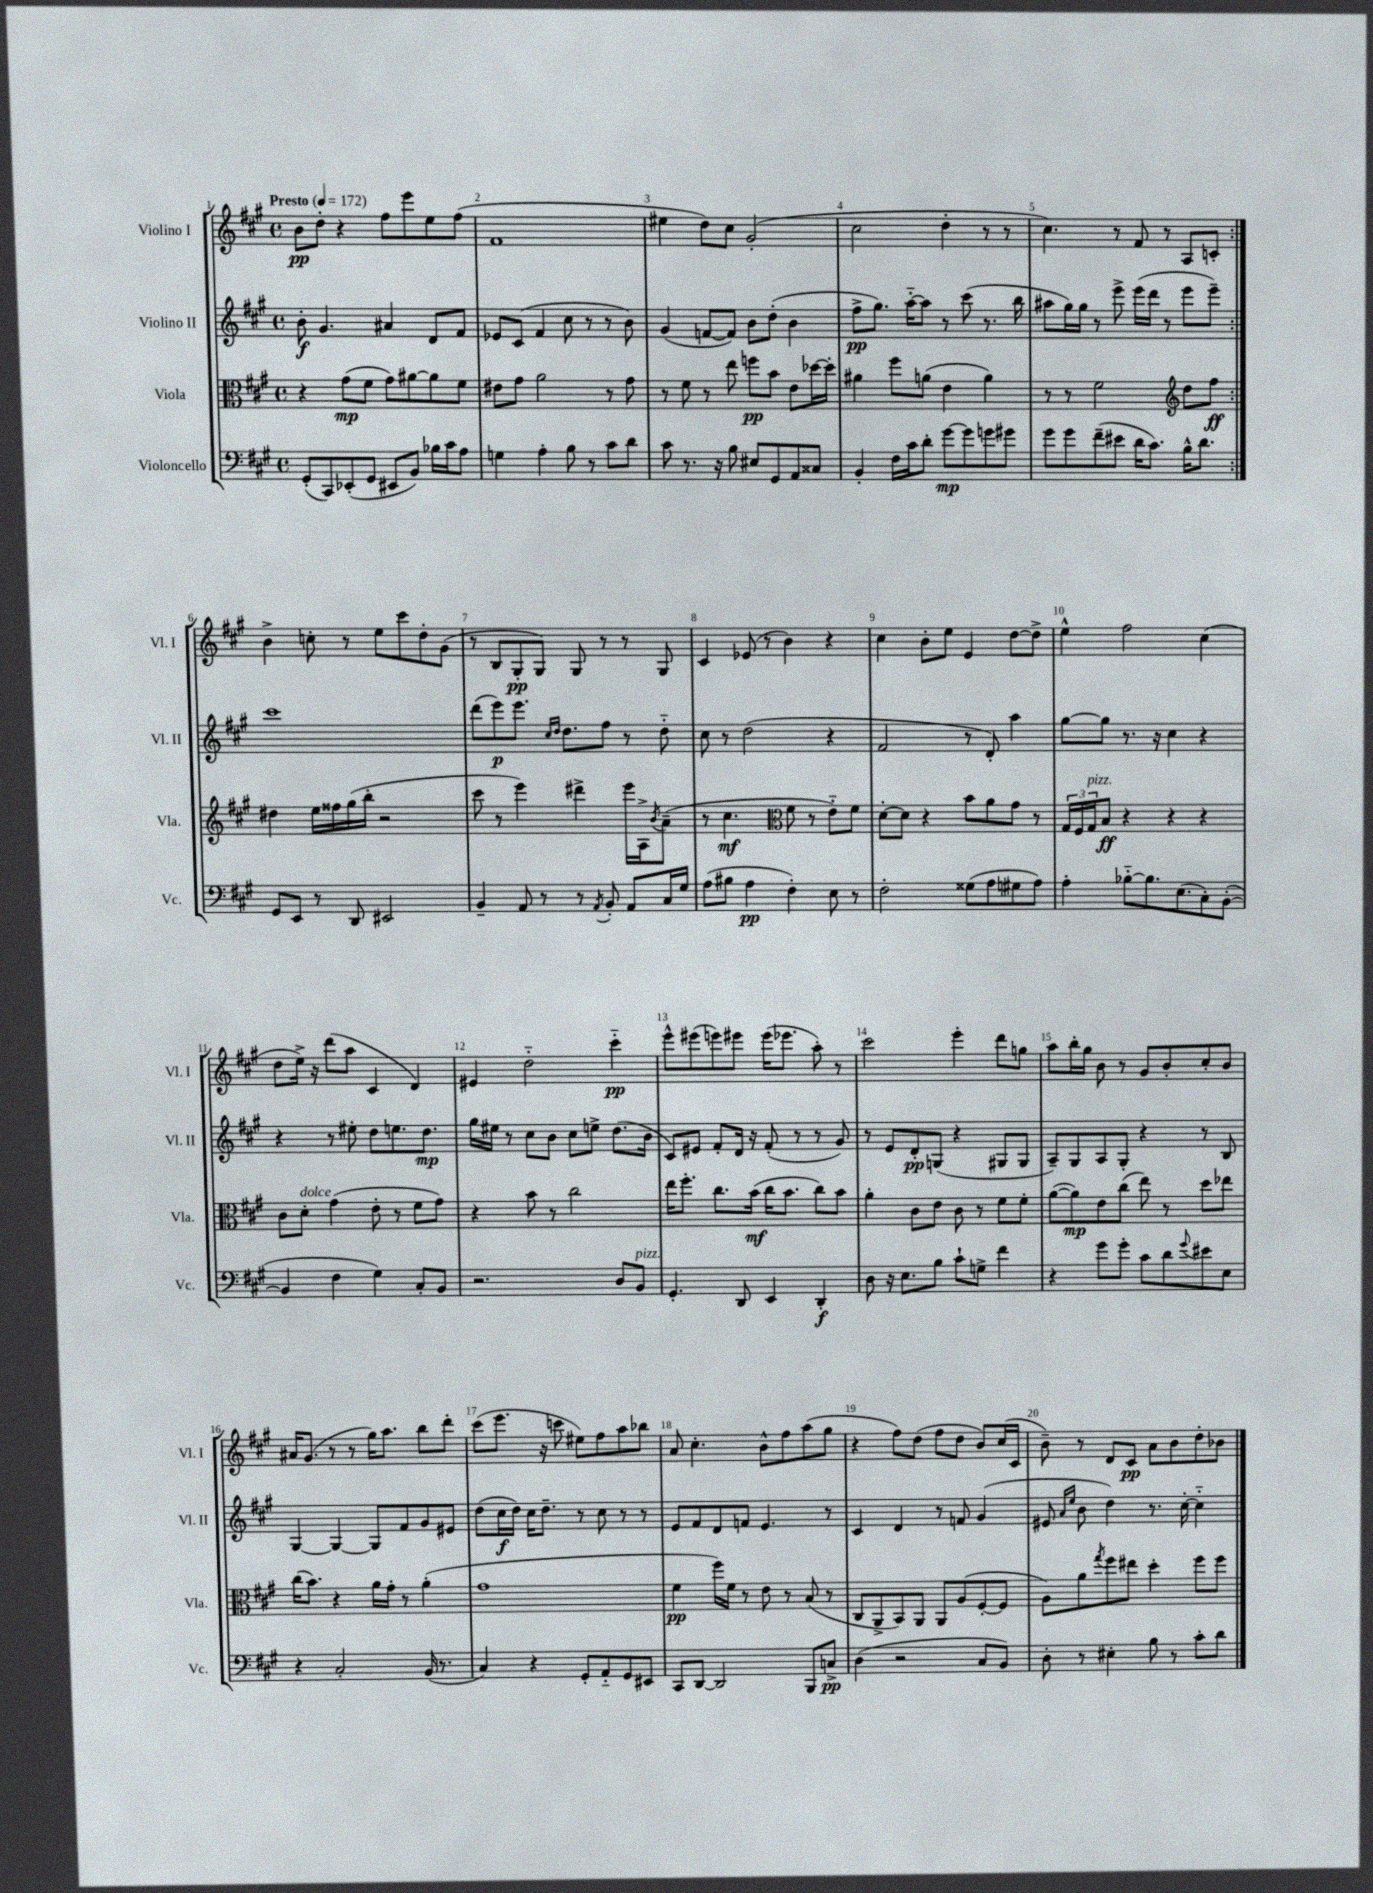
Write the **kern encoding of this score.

**kern	**kern	**kern	**kern
*staff4	*staff3	*staff2	*staff1
*clefF4	*clefC3	*clefG2	*clefG2
*k[f#c#g#]	*k[f#c#g#]	*k[f#c#g#]	*k[f#c#g#]
*M4/4	*M4/4	*M4/4	*M4/4
*met(c)	*met(c)	*met(c)	*met(c)
*MM172	*MM172	*MM172	*MM172
(8GG#'	4r	8b'	8b
8CC#)	.	4.g#	8dd'
(8EE-'	(8g#	.	4r
8GG#	8f#	.	.
8EE#	8g#)	4a#	8ff#
8BB)	[8a#	.	8eee
16B-	8a#]	8d	8ee
16c#	.	.	.
8A	8f#	8f#	(8ff#
=	=	=	=
4G	8e#	8e-	1f#
.	8g#	(8c#	.
4A'	2a	4f#	.
8B	.	8cc#	.
8r	.	8r	.
8c#	8r	8r	.
8d	8g#	8b)	.
=	=	=	=
8c#	8r	(4g#	4ee#
8.r	8f#	.	.
.	8r	[8f	8dd)
16r	.	.	.
8B	8ee	8f])	8cc#
8E#	8ff	8b	(2g#'
8GG#	8b	(8dd'	.
8AA	8e	4b	.
8C##	[16dd-	.	.
.	16dd-']	.	.
=	=	=	=
4BB'	4a#	8ff#^	2cc#
.	.	8.gg#)	.
16F#	8ff#	.	.
16c#	.	[16aa'~	.
8d'	(8a	8aa]	.
[8g#	4e	8r	4dd'
8g#]	.	(8ccc#	.
8g	4a)	8.r	8r
8g#	.	.	8r
.	.	16bb	.
=	=	=	=
8g#	8r	8aa#	4.cc#)
8g#	8r	16gg#)	.
.	.	16gg#	.
(8f#~	2f#	8r	.
8e#	.	8eee^	8r
16d	.	(16eee	8f#
8.c#)	.	16ddd	.
.	.	8r	8r
*	*clefG2	*	*
16B^^	8dd	8eee	8A
8.d	.	.	.
.	8ff#	8eee~)	8c'
=:|!	=:|!	=:|!	=:|!
8GG#	4dd#	1ccc#	4b^
8EE	.	.	.
8r	16ee	.	8cc'
.	16ff##	.	.
8DD	(16gg#	.	8r
.	16bb'	.	.
2EE#	2r	.	8ee
.	.	.	8ccc#
.	.	.	8dd'
.	.	.	(8g#
=	=	=	=
4BB~	8ccc#	(8ddd	8r
.	8r	8eee)	8B
8AA	4eee)	8.eee	8G#'
8r	.	.	8G#)
.	.	16qqcc#	.
.	.	16qqdd	.
.	.	8.dd	.
8r	4ddd#^	.	8G#
8qAA	.	.	.
8BB'	.	8ff#	8r
8AA	16eee	8r	8r
.	16A^	.	.
.	8qb	.	.
16C#	(8a~	8dd'~	8G#
16G#	.	.	.
=	=	=	=
(8A	8r	8cc#	4c#
8B#	4.cc#	8r	.
4A	.	(2dd	(8e-
.	.	.	8r
*	*clefC3	*	*
4F#')	8f#	.	4b)
.	8r	.	.
8E	8e'~)	4r	4r
8r	8f#	.	.
=	=	=	=
2F#'	[8d'	2f#	4cc#
.	8d]	.	.
.	4r	.	8b'
.	.	.	8ee
(8G##	8b	8r	4e
8A	8a	8d')	.
8G#	8g#	4aa	[8dd
8A)	8r	.	8dd^]
=	=	=	=
4A'	24G#	[8gg#	4ee^^
.	24F#	.	.
.	24G#	.	.
.	8B	8gg#]	.
[8B-'~	4r	8.r	2ff#
8.B-]	.	.	.
.	.	16r	.
.	4r	4cc#	.
(8.E	.	.	.
8C#')	4r	4r	(4cc#
([8BB'	.	.	.
=	=	=	=
4BB]	8c#	4r	8dd
.	8d'	.	16ee^)
.	.	.	16r
4F#	(4g#	8r	(8ddd
.	.	8ee#'	8aa
4G#)	8e'	8dd	4c#
.	8r	8.ee	.
8C#'	8f#	.	4d)
.	.	8.dd	.
8BB	8g#)	.	.
=	=	=	=
2.r	4r	16gg#	4e#
.	.	16ee#	.
.	.	8r	.
.	8b	8cc#	2dd'~
.	8r	8b	.
.	2cc#	8cc#	.
.	.	8ee^	.
8D	.	(8.dd	4ccc#'~
8BB	.	.	.
.	.	16b	.
=	=	=	=
4.GG#'	16ee	8c#)	8eee^^
.	8.ff#'	.	.
.	.	8e#	(8eee#
.	8.cc#	8f#'	8eee)
8DD	.	16d	8eee#
.	(16b	16r	.
4EE	16cc#	(8f#'	(16eee#
.	8.b	.	8.eee-
.	.	8r	.
4DD'	8cc#)	8r	8aa')
.	8b	8g#)	8r
=	=	=	=
8D	4a'	8r	2ccc#
16r	.	8e	.
8.E	.	.	.
.	8c#	8d'	.
8B	8e	(8G	.
8c#`	8c#	4r	4eee'
8G^	8r	.	.
4f#	8f#	8G#	8ddd
.	8f#'	8G#	8gg
=	=	=	=
4r	([8a	8A~)	8aa
.	8a])	8G#	16bb'
.	.	.	16gg#
8g#	8e	8A	8b
8g#'	(8cc#	8G#'	8r
8c#	8ee)	4r	8g#
8d	8r	.	8b'
8qqg#	.	.	.
8e#	8dd	8r	8cc#'
8E	8ee-	8B	8b
=	=	=	=
4r	(16cc#	[4G#	16a#
.	8.b)	.	(8.g#
2C#'	4r	4G#_	8r
.	.	.	8r
.	16a	8G#]	16gg#)
.	16g#'	.	8.aa
.	8r	8f#	.
(16BB	(4a'	8g#	8bb
8.r	.	.	.
.	.	8e#	8ddd'
=	=	=	=
4C#)	1g#	(8dd	(8ccc#
.	.	16cc#	8.eee
.	.	16dd)	.
4r	.	16cc#	.
.	.	8.dd~	16r
.	.	.	8ccc
8GG#'	.	8r	8ee#)
8AA'~	.	8cc#	8ff#
8GG#	.	8r	8aa
8EE#	.	8r	8bb-
=	=	=	=
8CC#	4f#	8e	8a
[8DD	.	8f#	4.cc#'
2DD]	16ff#)	8d	.
.	16f#	.	.
.	8r	8f	.
.	8e	4.e	8b^^
.	8r	.	8ff#
8BBB	(8B	.	(8aa
8C^	8r	8r	8gg#
=	=	=	=
(4D	8C#	4c#	4r
.	8AA^	.	.
2r	8BB)	4d	8ff#)
.	8AA	.	(8dd
.	8AA	8r	8ff#
.	(8A	8f	8dd
8C#	[8F#'	(4g#	8b)
8BB)	8F#]	.	(16cc#
.	.	.	16c#
=	=	=	=
8D'	8A)	8e#	8b~)
.	.	16qqa	.
.	.	16qqee	.
8r	8a	8b	8r
.	8qgg#	.	.
4E#'	8ff#	4dd)	8d
.	8ee#	.	8c#
8B	4dd'	8.r	8a
8r	.	.	8b
.	.	[16cc#'	.
8c#'	8ff#	4cc#'~]	8dd'
8d	8ff#	.	8b-
==	==	==	==
*-	*-	*-	*-
